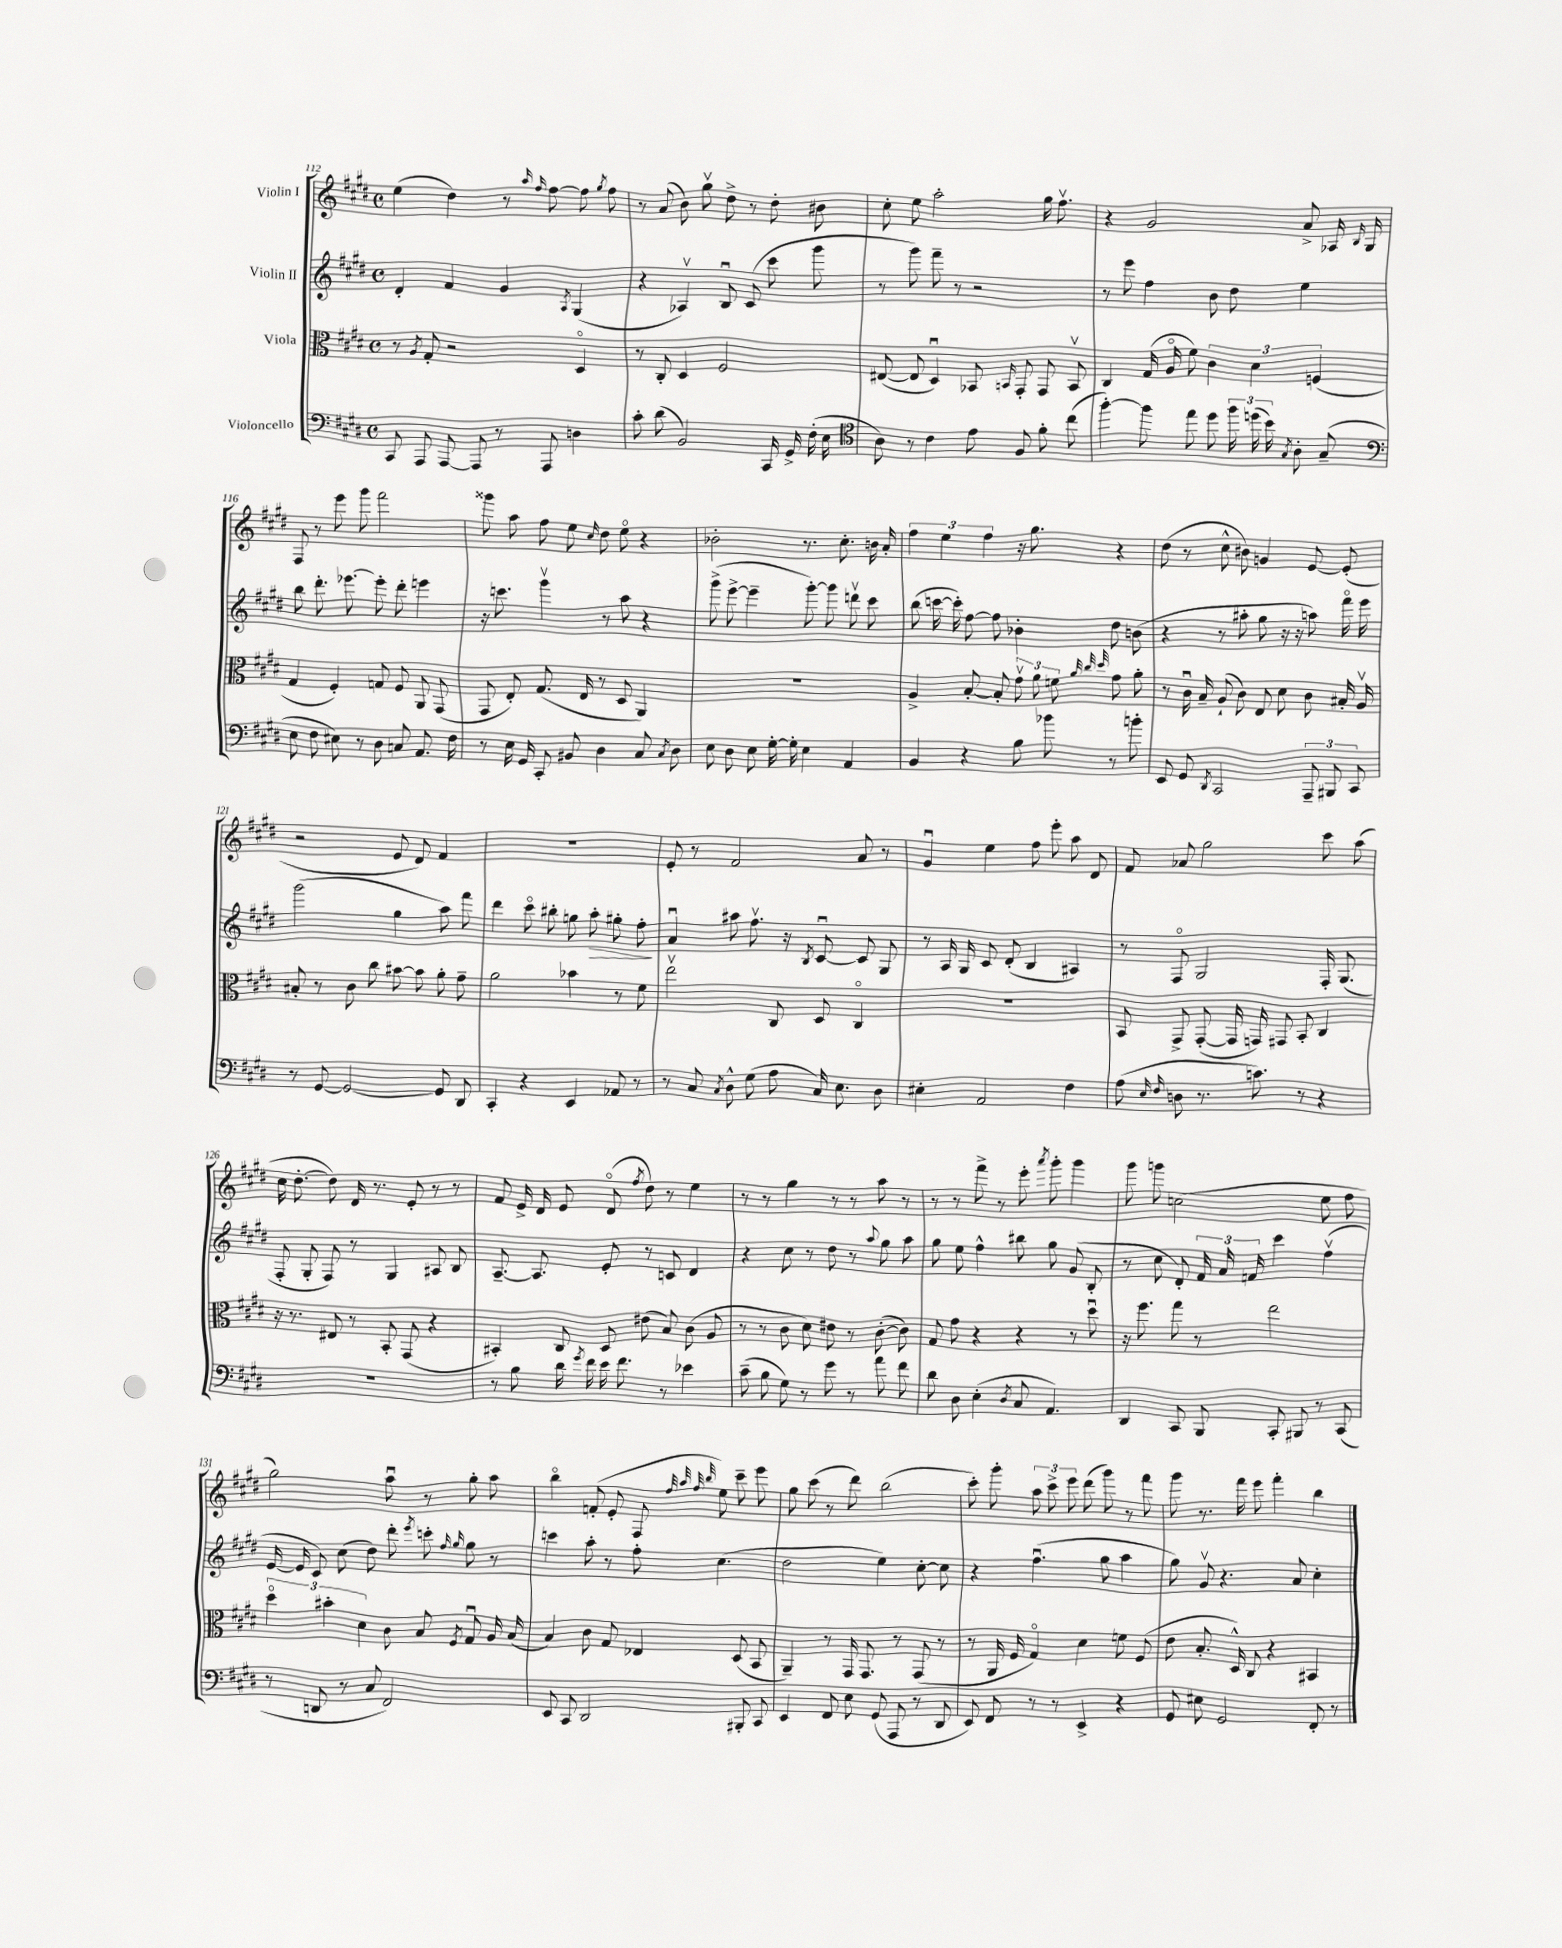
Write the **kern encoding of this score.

**kern	**kern	**kern	**dynam	**kern
*part4	*part3	*part2	*part2	*part1
*staff4	*staff3	*staff2	*staff2	*staff1
*I"Violoncello	*I"Viola	*I"Violin II	*	*I"Violin I
*clefF4	*clefC3	*clefG2	*	*clefG2
*k[f#c#g#d#]	*k[f#c#g#d#]	*k[f#c#g#d#]	*	*k[f#c#g#d#]
*M4/4	*M4/4	*M4/4	*	*M4/4
*met(c)	*met(c)	*met(c)	*	*met(c)
=112	=112	=112	=112	=112
8CC#/	8r	4d#'/	.	(4ee\
.	8qA/	.	.	.
8AAA/	8G#'/	.	.	.
[8AAA/	2r	4f#/	.	4dd#\)
8AAA/]	.	.	.	.
8r	.	4g#/	.	8r
.	.	.	.	16qqaa/
.	.	.	.	16qqff#/
8AAA/	.	.	.	[8ff#\
.	.	8qA/	.	.
4Dn\	4D#/	(4G#/	.	8ff#\]
.	.	.	.	8qgg#/
.	.	.	.	8ff#\
=113	=113	=113	=113	=113
8c#'\	8r	4r	.	8r
(8d#\	8C#'/	.	.	(8a/
2BB/)	4D#/	4A-Xv/)	.	8b\)
.	.	.	.	8gg#v\
.	2F#/	8Bu/	.	8dd#^\
.	.	(8c#/	.	8r
16CC#/	.	8ccc#\	.	8dd#'\
16GG#^/	.	.	.	.
(16F#'\	.	8ggg#\	.	8b#X\
16E\	.	.	.	.
=114	=114	=114	=114	=114
*clefC4	*	*	*	*
8A\)	([8E#X/	8r	.	8cc#'\
8r	8E#/]	8ggg#\)	.	8ee\
4c#\	4D#u/)	8fff#~\	.	2aa'\
.	.	8r	.	.
8e\	8BB-X/	2r	.	.
.	16qqBBn/	.	.	.
8F#/	8GG#'/	.	.	.
8f#'\	8GG#/	.	.	16gg#\
.	.	.	.	8.ff#v\
(8cc#\	8BBv/	.	.	.
=115	=115	=115	=115	=115
[4ff#'\)	4C#/	8r	.	4r
.	.	8eee\	.	.
8ff#\]	(16G#/	4ff#\	.	2g#/
.	16A/	.	.	.
8ee\	8f#\)	.	.	.
8dd#\	6c#\	8b\	.	.
24ff#\	.	8dd#\	.	.
(24ddn\	6d#\	.	.	.
24b\)	.	.	.	.
8qG#/	.	.	.	.
8A'\	.	4ee\	.	8a^/
.	(6Fn/	.	.	.
(8G#~/	.	.	.	16A-X/
.	.	.	.	16qqB/
.	.	.	.	16G#/
!!LO:LB:g=z
=116	=116	=116	=116	=116
*clefF4	*	*	*	*
8E\	4G#/	8bb\	.	8F#/
8F#\	.	8.ddd#'\	.	8r
8E#X\)	4F#'/)	.	.	8eee\
.	.	[8.eee-X\	.	.
8r	.	.	.	8ggg#\
8D#\	8Gn/	8eee-'\]	.	2fff#\
8Cn/	8F#/	8ddd#'\	.	.
8.AA/	8AA/	4eeen\	.	.
.	(8GG#/	.	.	.
16F#\	.	.	.	.
=117	=117	=117	=117	=117
8r	8GG#/	16r	.	8ggg##X\
.	.	8.cccn\	.	.
16E\	8E'/)	.	.	8aa\
16GG#/	.	.	.	.
8CC#'/	(8.G#/	4ggg#v\	.	8ff#\
8BB#X/	.	.	.	8ee\
.	16E/	.	.	.
.	.	.	.	16qqcc#/
4D#\	8r	8r	.	8dd#\
.	8D#/	8aa\	.	8ee\
8C#/	4AA/)	4r	.	4r
8qC#/	.	.	.	.
8D#\	.	.	.	.
=118	=118	=118	=118	=118
8E\	1r	(8ggg#^\	.	2b-X'\
8D#\	.	[8eee^\	.	.
8E\	.	4eee~\]	.	.
[16G#'\	.	.	.	.
16G#'\]	.	.	.	.
4E\	.	[8ggg#'\)	.	8.r
.	.	8ggg#\]	.	.
.	.	.	.	8.cc#'\
4AA/	.	8dddnv\	.	.
.	.	8ccc#\	.	16bn\
.	.	.	.	16a'/
=119	=119	=119	=119	=119
4BB/	4A^/	(8bb\	.	6ff#\
.	.	[16cccn\	.	.
.	.	.	.	6ee\
.	.	16ccc'\])	.	.
4r	[8B'/	[8ff#\	.	.
.	.	.	.	6ff#\
.	8B'/]	8ff#\]	.	.
8B\	12g#v\	4b-X'\	.	16r
.	.	.	.	8.gg#\
.	12a\	.	.	.
8b-X\	.	.	.	.
.	12fn\	.	.	.
.	32qqa/	.	.	.
.	32qqcc#/	.	.	.
.	32qqdd#/	.	.	.
8r	8g#\	8dd#\	.	4r
8bn'\	8a'\	(8bn\	.	.
=120	=120	=120	=120	=120
8EE/	8r	4r	.	(8dd#\
8GG#/	16c#u\	.	.	8r
.	16B~/	.	.	.
8qDD#/	.	.	.	.
2CC#/	(8A`/	8r	.	8cc#^^\
.	8c#\)	8aa#X'\	.	8b#X\)
.	8E/	8gg#\	.	4gn/
.	8d#\	16r	.	.
.	.	16r	.	.
12AAA~/	8c#\	8aan\)	.	[8e/
12BBB#X/	.	.	.	.
.	16B#X'/	16fff#\	.	(8e'/]
12CC#/	.	.	.	.
.	16Av/	16eee\	.	.
!!LO:LB:g=z
=121	=121	=121	=121	=121
8r	8B#X'/	(2ggg#\	.	2r
[8GG#/	8r	.	.	.
2GG#/_	8c#\	.	.	.
.	8cc#\	.	.	.
.	[8b#X\	4gg#\	.	8e/
.	8b#\]	.	.	8d#/)
8GG#/]	8a'\	8aa\)	.	4f#/
8DD#/	8g#~\	8fff#\	.	.
=122	=122	=122	=122	=122
4CC#'/	2a\	4ddd#\	.	1r
4r	.	8ccc#\	.	.
.	.	8bb#X'\	.	.
4EE/	4b-X\	8ggn\	.	.
!	!	!	!LO:HP:b	!
.	.	8aa'\	>	.
8AA-X/	8r	8gg#X'\	.	.
8r	8f#\	8ff#'\	.	.
.	.	.	]	.
=123	=123	=123	=123	=123
8r	2eev\	4au/	.	8e'/
8C#/	.	.	.	8r
8qC#/	.	.	.	.
8D#^^\	.	8aa#X\	.	2f#/
(8G#\	.	8.ff#v\	.	.
8A\	8C#/	.	.	.
.	.	16r	.	.
.	.	8qB/	.	.
16C#/)	8D#/	[8c#u/	.	.
8.E\	.	.	.	.
.	4C#/	8c#/]	.	8a/
8D#\	.	8G#/	.	8r
=124	=124	=124	=124	=124
4E#X'\	1r	8r	.	4g#u/
.	.	16A/	.	.
.	.	16G#/	.	.
2AA/	.	8c#/	.	4ee\
.	.	(8d#'/	.	.
.	.	4B/	.	8ff#\
.	.	.	.	8eee'\
4F#\	.	4A#X/)	.	8aa\
.	.	.	.	8d#/
=125	=125	=125	=125	=125
(8A\	8BB/	8r	.	8f#/
16qqE/	.	.	.	.
16qqF#/	.	.	.	.
8Dn\	8GG#^/	8F#/	.	8a-X/
8.r	([8GG#'/	2G#/	.	2gg#\
.	16GG#/]	.	.	.
8.cn\)	16GGn/)	.	.	.
.	8GG#X/	.	.	.
8r	8BB'/	.	.	.
4r	4C#/	16F#'/	.	8ccc#\
.	.	(8.G#/	.	.
.	.	.	.	(8aa\
!!LO:LB:g=z
=126	=126	=126	=126	=126
1r	16r	8F#'/	.	16cc#\
.	8.r	.	.	[8.dd#'\
.	.	8G#'/	.	.
.	8E#X/	8F#/)	.	8dd#\])
.	8r	8r	.	16d#/
.	.	.	.	8.r
.	8BB'/	4G#/	.	.
.	(8GG#/	.	.	8e'/
.	4r	8A#X/	.	8r
.	.	8B/	.	8r
=127	=127	=127	=127	=127
8r	4BB#X'/)	[8.A~/	.	8f#/
8B\	.	.	.	16e^/
.	.	8.A/]	.	16d#/
16d#\	8C#/	.	.	8e/
8qg#/	.	.	.	.
16f#\	.	.	.	.
16e\	8D#/	8e'/	.	(8d#/
8.f#\	.	.	.	.
.	.	.	.	8qff#/
.	(8e#X\	8r	.	8dd#\)
8r	8B/)	8cn/	.	8r
4e-X\	(8c#\	4d#/	.	4ee\
.	8A/	.	.	.
=128	=128	=128	=128	=128
(8c#~\	8r	4r	.	8r
8B\	8r	.	.	8r
8G#\)	8c#\	8cc#\	.	4gg#\
8r	8d#\)	8r	.	.
8g#\	8e#X\	8dd#\	.	8r
8r	8r	8r	.	8r
.	.	8qqaa/	.	.
8a\	([8c#'\	8gg#\	.	8aa\
8f#\	8c#\])	8aa\	.	8r
=129	=129	=129	=129	=129
8d#\	8G#/	8gg#\	.	8r
8D#\	8g#\	8ee\	.	8r
(4E'\	4r	4ff#^^\	.	8fff#^\
.	.	.	.	8r
8qD#/	.	.	.	.
8C#/	4r	8bb#X\	.	8eee'\
.	.	.	.	8qaaa/
4.AA/)	.	8gg#\	.	8ggg#'\
.	8r	(8g#/	.	4ggg#\
.	8dd#u\	8B'/	.	.
=130	=130	=130	=130	=130
4DD#/	16r	8r	.	8ggg#\
.	8.ff#\	.	.	.
.	.	8cc#\	.	8gggn\
8CC#/	8gg#\	8d#'/)	.	(2ccn\
8BBB/	8r	24f#/	.	.
.	.	24a/	.	.
.	.	24fn/	.	.
8CC#'/	2ee\	4ccc#\	.	.
8BBB#X/	.	.	.	.
8r	.	(4ff#v\	.	8ee\
(8CC#/	.	.	.	8ff#\
!!LO:LB:g=z
=131	=131	=131	=131	=131
8r	6dd#\	[16e/	.	2gg#\)
.	.	16e/]	.	.
8DDn/	.	8c#/)	.	.
.	6b#X'\	.	.	.
8r	.	(8cc#\	.	.
.	6d#\	.	.	.
8C#/	.	8dd#\)	.	.
2FF#/)	8c#\	8ddd#'\	.	8aau\
.	.	8qeee/	.	.
.	8B/	8cccn'\	.	8r
.	.	16qqff#/	.	.
.	8qF#/	16qqgg#/	.	.
.	8G#u/	8gg#\	.	8gg#'\
.	16A/	8r	.	8aa\
.	(16B/	.	.	.
=132	=132	=132	=132	=132
8EE/	4B/)	4cccn\	.	4bb\
8CC#/	.	.	.	.
2DD#/	8c#\	8aa'\	.	(8fn'/
.	8G#/	8r	.	8e'/
.	4E-X/	8ff#'\	.	8F#/
.	.	.	.	32qqff#/
.	.	.	.	32qqaa/
.	.	.	.	32qqff#/
.	.	.	.	32qqbb/
.	.	(4.cc#\	.	8ee\)
8BBB#X'/	(8D#/	.	.	8ccc#~\
8CC#/	8BB/	.	.	8eee\
=133	=133	=133	=133	=133
4EE/	4AA~/)	2dd#\	.	8gg#\
.	.	.	.	(8ccc#\
8FF#/	8r	.	.	8r
8E\	16GG#/	.	.	8ddd#\)
.	8.GG#/	.	.	.
(8GG#/	.	4ee\)	.	(2bb\
8AAA/	8r	.	.	.
8r	(8GG#/	[8cc#'\	.	.
8DD#/	8r	8cc#\]	.	.
=134	=134	=134	=134	=134
8EE/)	8r	4r	.	8ccc#'\)
8FF#/	16AA/	.	.	8ggg#'\
.	16F#/	.	.	.
8r	4G#/)	(4.ff#u\	.	12aa\
.	.	.	.	12ccc#^\
8r	.	.	.	.
.	.	.	.	12eee\
4EE^/	4d#\	.	.	(8ddd#\
.	.	8gg#\	.	8ggg#\)
4r	8fn\	4aa\	.	8r
.	(8F#/	.	.	8fff#\
=135	=135	=135	=135	=135
8GG#/	8e\	8gg#\)	.	8ggg#\
8E#X\	8.B'/	8g#v/	.	8.r
2GG#/	.	4.r	.	.
.	16D#^^/)	.	.	16fff#\
.	8C#/	.	.	8eee\
.	4r	.	.	4fff#'\
.	.	8a/	.	.
8FF#'/	4BB#X/	4cc#'\	.	4bb\
8r	.	.	.	.
==	==	==	==	==
*-	*-	*-	*-	*-
